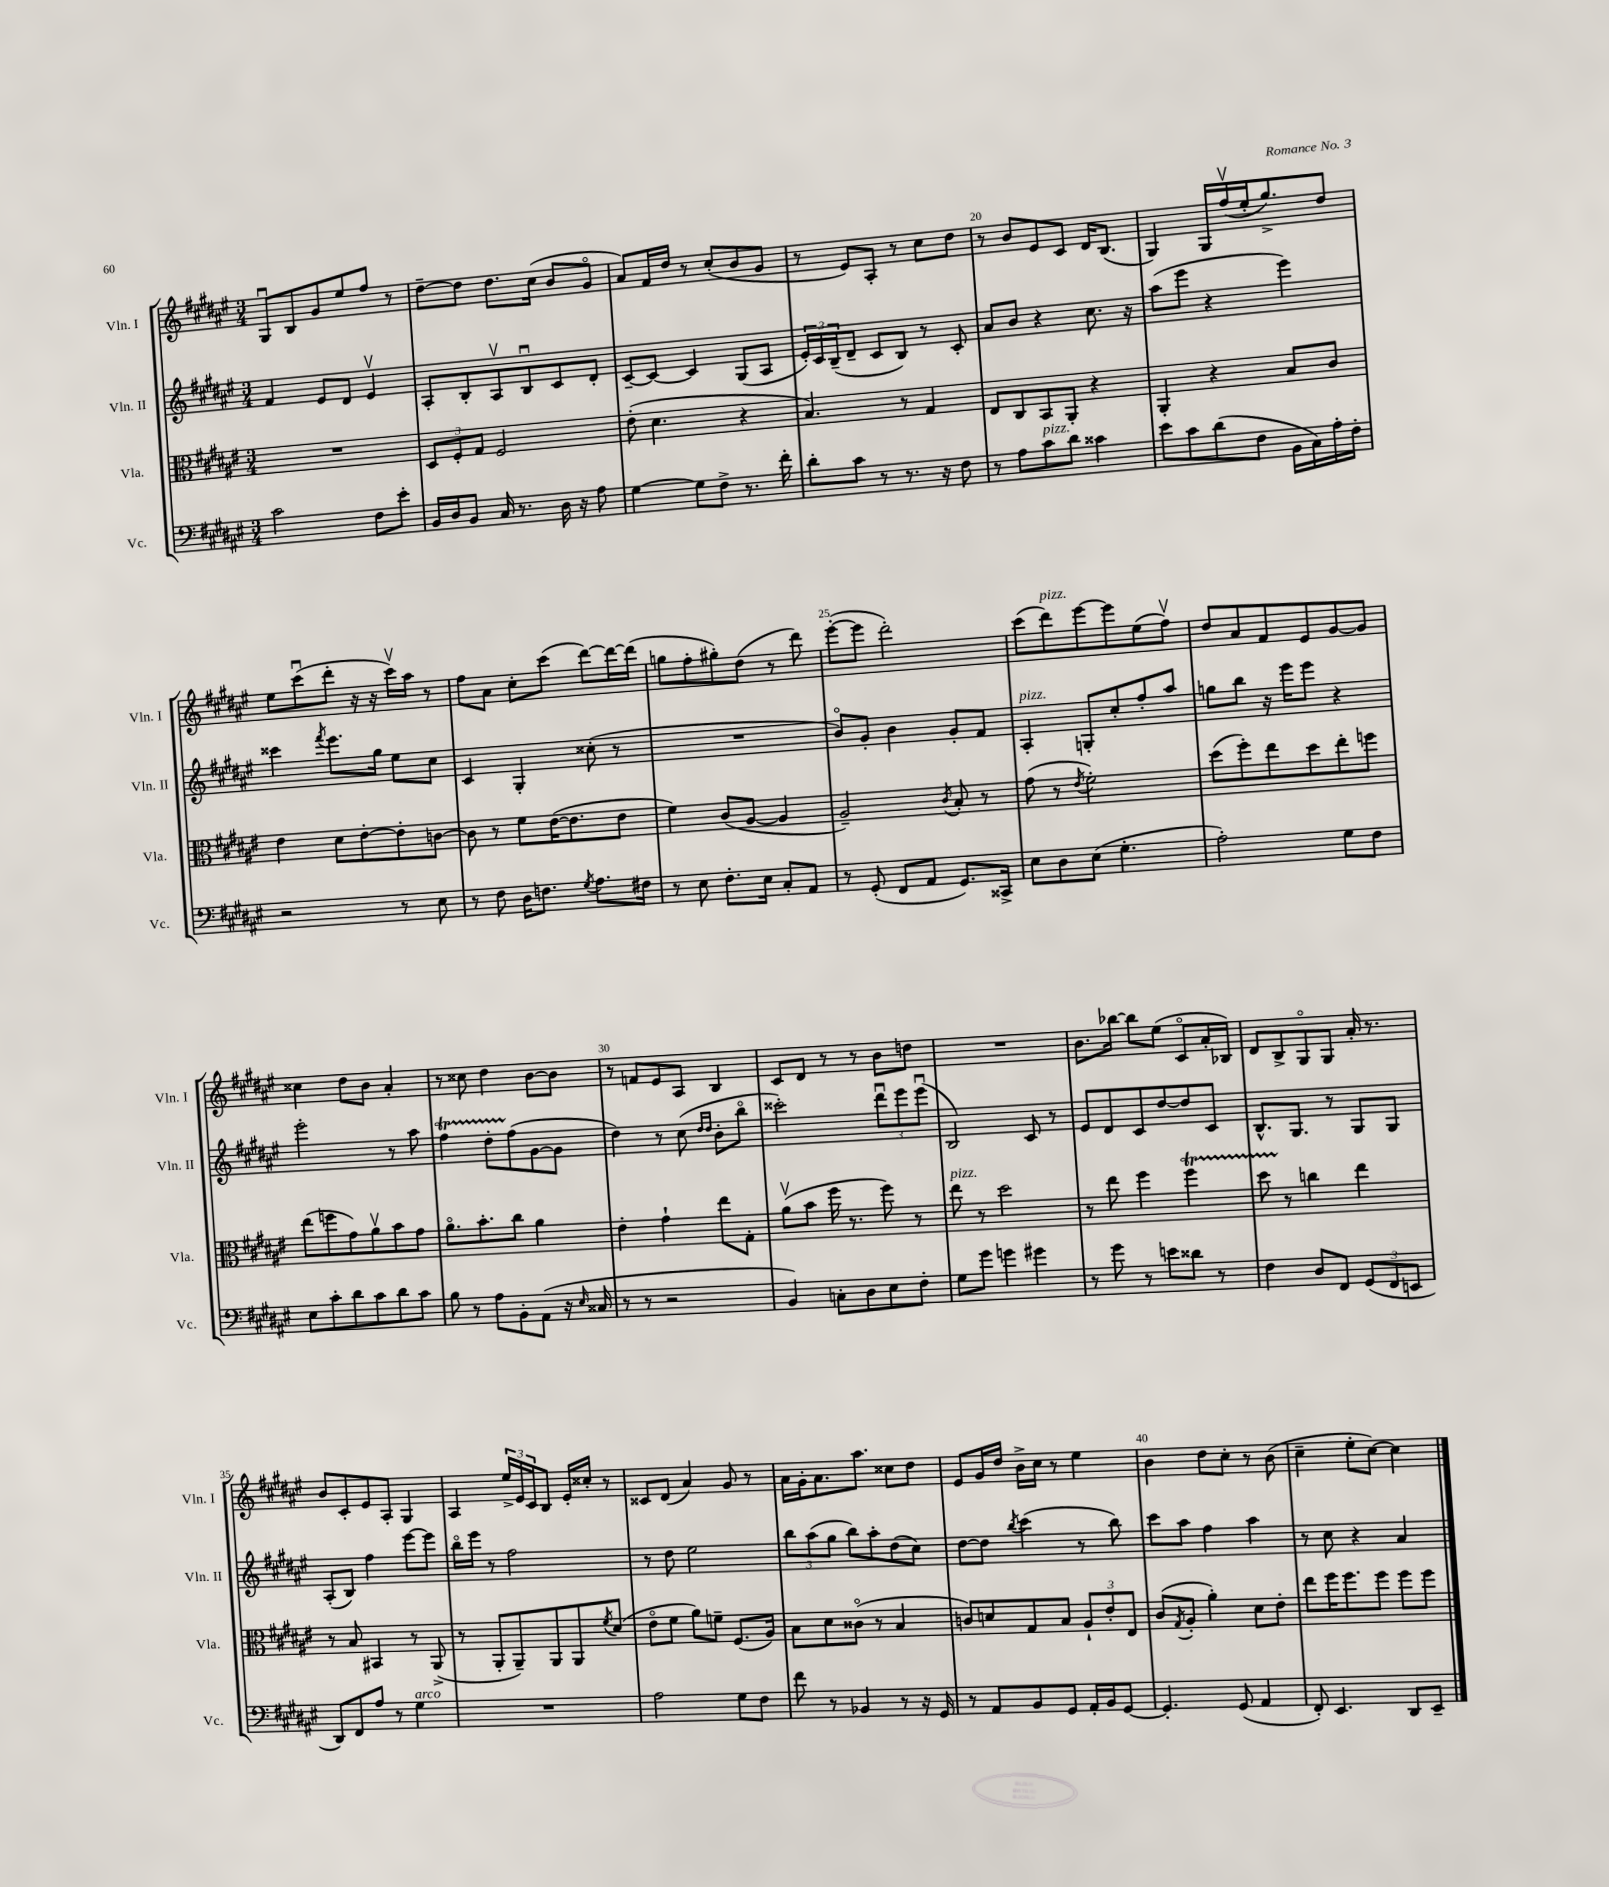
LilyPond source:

<<
\new StaffGroup <<
\new Staff = "s0" \with { instrumentName = "Vln. I" shortInstrumentName = "Vln. I" } {
    \clef treble \key fis \major \numericTimeSignature \time 3/4
    gis8\downbow b8 gis'8 eis''8 fis''8 r8 |
    dis''8~-- dis''8 dis''8. cis''16( b'8 gis'8\flageolet |
    ais'8) fis'16 dis''16 r8 cis''8-.( b'8 gis'8 |
    r8 eis'8) ais8-. r8 cis''8 dis''8 |
    r8 b'8 eis'8 cis'8 dis'16 b8.( |
    gis4) gis16 fis''16\upbow( eis''16-. gis''8.->) dis''8 |
    eis''8 cis'''8\downbow( dis'''8-. r16 r16 cis'''16\upbow) ais''16 r8 |
    fis''8 ais'8 cis''8-. cis'''8( dis'''8~) dis'''16~ dis'''16( |
    g''8 fis''8-. gis''8-.) dis''8( r8 dis'''8) |
    eis'''8~-.( eis'''8 dis'''2-.) |
    cis'''8( dis'''8^\markup { \italic "pizz." }) eis'''8~ eis'''8 eis''8( fis''8\upbow) |
    dis''8 ais'8 fis'8 eis'8 gis'8~ gis'8 |
    cisis''4 dis''8 b'8 ais'4-. |
    r8 cisis''8 dis''4 b'8~ b'8 |
    r8 f'8 eis'8 ais8 b4 |
    cis'8 dis'8 r8 r8 b'8 d''8 |
    R2. |
    b'8. bes''16~ bes''8 eis''8( cis'8\flageolet ais'16-. bes16) |
    dis'8 b8-> gis8\flageolet gis8 ais'16-. r8. |
    b'8 cis'8-. eis'8 ais8-. gis4 |
    ais4 \tuplet 3/2 { eis''16-> eis'16 cis'16 } b8 eis'16-. cisis''16-. r8 |
    cisis'8 dis'8( ais'4) gis'8 r8 |
    ais'16 gis'16-. ais'8. ais''8. cisis''8 dis''8 |
    eis'8 gis'16 dis''16 b'16-> cis''16 r8 eis''4 |
    b'4 dis''8 cis''8-. r8 b'8( |
    cis''4-- eis''8-. cis''8~) cis''4 \bar "|." |
}
\new Staff = "s1" \with { instrumentName = "Vln. II" shortInstrumentName = "Vln. II" } {
    \clef treble \key fis \major \numericTimeSignature \time 3/4
    fis'4 eis'8 dis'8 eis'4\upbow |
    ais8-. b8-. ais8\upbow b8\downbow cis'8 dis'8-. |
    cis'8~-- cis'8~ cis'4 gis8( ais8 |
    \tuplet 3/2 { eis'16-.) cis'16 b16--( } dis'8-- cis'8 b8) r8 cis'8-. |
    ais'8 b'8 r4 cis''8. r16 |
    ais''8( eis'''8 r4 eis'''4) |
    cisis'''4 \acciaccatura { fis'''8 } eis'''8. gis''16 eis''8 cis''8 |
    cis'4 gis4-. cisis''8-.( r8 |
    R2. |
    b'8\flageolet) gis'8-. b'4 gis'8-. fis'8 |
    ais4-.^\markup { \italic "pizz." } g8-. cis''8-. fis''8-. ais''8 |
    g''8 b''8 r16 eis'''16 eis'''8 r4 |
    eis'''2-. r8 ais''8 |
    fis''4\startTrillSpan dis''8-. fis''8\stopTrillSpan( gis'8~ gis'8 |
    dis''4) r8 cis''8( \grace { dis''16 dis''16 } b'8-. b''8\flageolet |
    cisis'''2-.) \tuplet 3/2 { dis'''8\downbow eis'''8 eis'''8\downbow( } |
    b2) cis'8 r8 |
    eis'8 dis'8 cis'8 dis''8~ dis''8 cis'8 |
    b8.-^ gis8. r8 gis8 gis8 |
    ais8-.( b8) fis''4 eis'''8~ eis'''8 |
    b''16\flageolet eis'''16 r8 fis''2 |
    r8 dis''8 eis''2 |
    \tuplet 3/2 { b''8 ais''8( gis''8 } b''8) ais''8-. dis''8( cis''8) |
    dis''8~ dis''8 \acciaccatura { b''8 } cis'''4( r8 b''8) |
    cis'''8 ais''8 fis''4 ais''4 |
    r8 cis''8 r4 ais'4 \bar "|." |
}
\new Staff = "s2" \with { instrumentName = "Vla." shortInstrumentName = "Vla." } {
    \clef alto \key fis \major \numericTimeSignature \time 3/4
    R2. |
    \tuplet 3/2 { dis8 fis8-. gis8 } fis2 |
    eis'8-.( dis'4. r4 |
    b4.) r8 gis4 |
    eis8 cis8 b,8 ais,8-. r4 |
    ais,4-. r4 b8 cis'8 |
    eis'4 dis'8 eis'8~-. eis'8-. c'8~ |
    c'8 r8 fis'8 eis'16~( eis'8. eis'8 |
    fis'4) cis'8( ais8~ ais4 |
    ais2--) \acciaccatura { cis'8 } b8-. r8 |
    gis'8( r8 \acciaccatura { eis'8 } fis'2-.) |
    dis''8( fis''8-.) eis''8 dis''8 eis''8-. f''8 |
    eis''8( f''8 gis'8) ais'8\upbow b'8 gis'8 |
    ais'8.\flageolet b'8.-. cis''8 ais'4 |
    eis'4-. gis'4-! eis''8 gis8-. |
    ais'8\upbow( b'8 fis''16 r8. fis''8) r8 |
    eis''8^\markup { \italic "pizz." } r8 dis''2 |
    r8 eis''8 fis''4 fis''4\startTrillSpan |
    dis''8 r8\stopTrillSpan c''4 eis''4 |
    r8 b8 bis,4 r8 ais,8->( |
    r8 ais,8-. ais,8--) ais,8 ais,8 \acciaccatura { fis'8 } dis'8( |
    eis'8\flageolet fis'8 ais'8) f'8-- fis8.( ais16) |
    b8 dis'8 cisis'8\flageolet( r8 b4 |
    c'8) d'8 gis8 b8 \tuplet 3/2 { ais8-! eis'8-. eis8 } |
    cis'8( \acciaccatura { gis8 } ais8-. ais'4-.) dis'8 eis'8-. |
    eis''8 fis''16 fis''8. fis''8 fis''8 fis''8 \bar "|." |
}
\new Staff = "s3" \with { instrumentName = "Vc." shortInstrumentName = "Vc." } {
    \clef bass \key fis \major \numericTimeSignature \time 3/4
    cis'2 fis8 eis'8-. |
    b,16 dis16 b,8 cis16 r8. dis16 r16 ais8 |
    gis4~ gis8 fis8-> r8. fis'16-. |
    dis'8-. cis'8 r8 r8. r16 fis8 |
    r8 ais8 cis'8^\markup { \italic "pizz." } dis'8 cisis'4 |
    eis'8 cis'8 dis'8( fis8 b,16 cis16) ais16-. fis16-. |
    r2 r8 eis8 |
    r8 fis8 dis16 f8. \acciaccatura { gis8 } ais8. fis16 |
    r8 eis8 fis8.-. eis16 cis8-. ais,8 |
    r8 gis,8-.( fis,8 ais,8 gis,8.) cisis,16-> |
    eis8 dis8 eis8( gis4.-. |
    ais2-.) gis8 fis8 |
    eis8 cis'8-. dis'8 cis'8 dis'8 cis'8 |
    b8 r8 ais8 b,8-. ais,8( r16 \grace { eis16 } cisis16 |
    r8 r8 r2 |
    b,4) c8-. dis8 eis8 fis8-. |
    gis8 gis'8 g'4 gis'4 |
    r8 gis'8 r8 e'8 disis'8 r8 |
    fis4 dis8 fis,8 \tuplet 3/2 { gis,8( fis,8 e,8 } |
    dis,8) fis,8 ais8 r8 gis4^\markup { \italic "arco" } |
    R2. |
    ais2 gis8 fis8 |
    fis'8 r8 bes,4 r8 r16 gis,16 |
    r8 ais,8 b,8 gis,8 ais,16-. b,16 gis,8~ |
    gis,4.-. gis,8( ais,4 |
    fis,8-.) eis,4. dis,8 eis,8-- \bar "|." |
}
>>
>>
\layout { \context { \Score currentBarNumber = #16 \override BarNumber.break-visibility = ##(#f #t #t) barNumberVisibility = #(every-nth-bar-number-visible 5) } }
